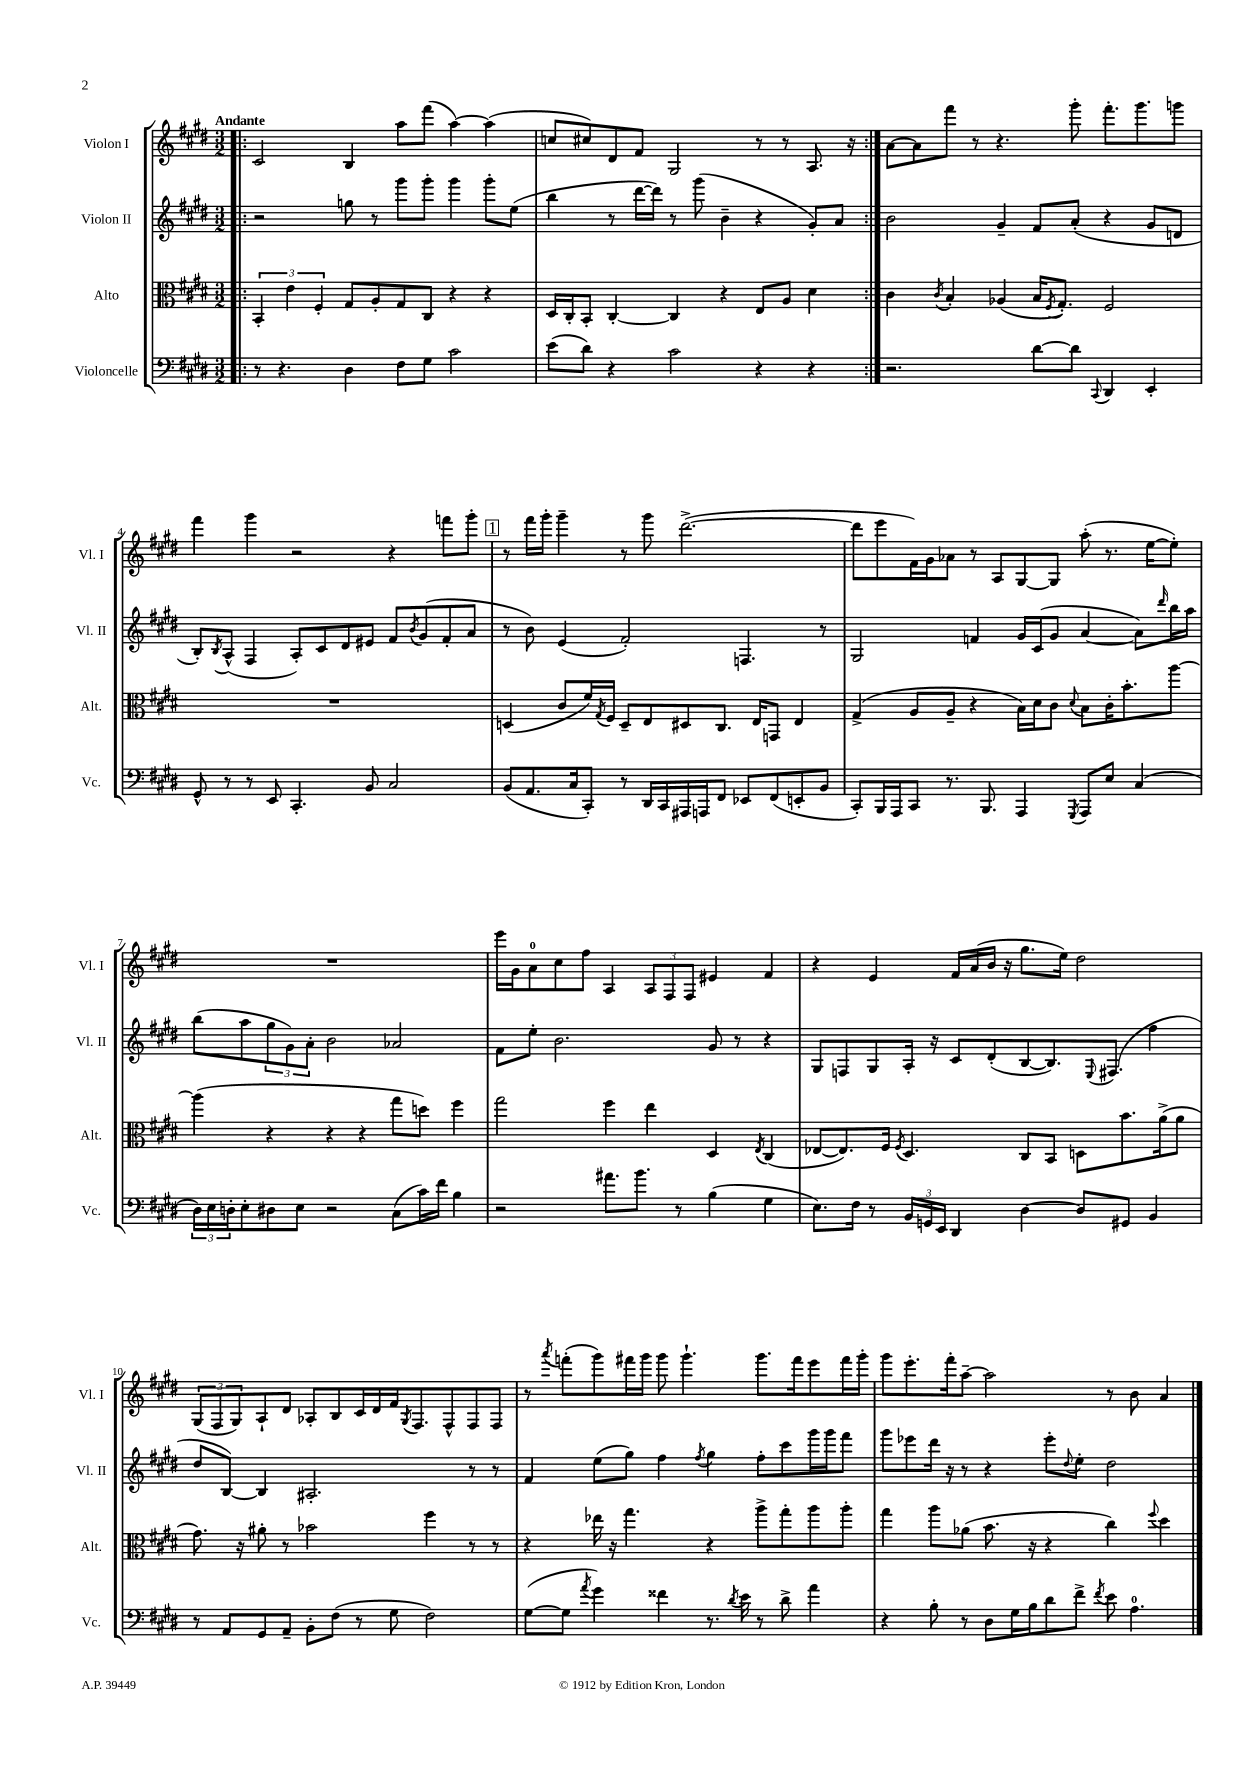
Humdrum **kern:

**kern	**kern	**kern	**kern
*staff4	*staff3	*staff2	*staff1
*clefF4	*clefC3	*clefG2	*clefG2
*k[f#c#g#d#]	*k[f#c#g#d#]	*k[f#c#g#d#]	*k[f#c#g#d#]
*M3/2	*M3/2	*M3/2	*M3/2
=!|:	=!|:	=!|:	=!|:
8r	6BB'	2r	2c#
4.r	.	.	.
.	6e	.	.
.	6F#'	.	.
4D#	8G#	8gg	4B
.	8A'	8r	.
8F#	8G#	8ggg#	8aa
8G#	8C#	8ggg#'	(8fff#
2c#	4r	4ggg#	[4aa)
.	4r	8ggg#'	(4aa]
.	.	(8ee	.
=	=	=	=
(8e	16D#	4bb	8cc
.	16C#'	.	.
8d#)	8BB'	.	8cc#)
4r	[4C#'	8r	8d#
.	.	[16ddd#	8f#
.	.	16ddd#])	.
2c#	4C#]	8r	2G#
.	.	(8ggg#	.
.	4r	4b~	.
4r	8E	4r	8r
.	8A	.	8r
4r	4d#	8g#')	8.A
.	.	8a	.
.	.	.	16r
=:|!	=:|!	=:|!	=:|!
2.r	4c#	2b	[8a
.	.	.	8a]
.	8qc#	.	.
.	4B'	.	8fff#
.	.	.	8r
.	(4A-	4g#~	4.r
[8d#	16B	8f#	.
.	8qF#	.	.
.	8.G#')	.	.
8d#]	.	(8a'	8ggg#'
8qqCC#	.	.	.
4DD#	2F#	4r	8.fff#'
.	.	.	8.ggg#
4EE'	.	8g#	.
.	.	8d	8ggg
=	=	=	=
8GG#^^	1.r	8B')	4fff#
.	.	8qB	.
8r	.	(8A^^	.
8r	.	4F#	4ggg#
8EE	.	.	.
4.CC#'	.	8A')	2r
.	.	8c#	.
.	.	8d#	.
8BB	.	8e#	.
2C#	.	8f#	4r
.	.	8qb	.
.	.	(8g#	.
.	.	8f#'	8fff
.	.	8a	8ggg#'
=	=	=	=
(8BB	(4D	8r	8r
8.AA	.	8b)	16fff#
.	.	.	16ggg#'
.	8c#	(4e	4ggg#~
16C#	.	.	.
8CC#')	16f#)	.	.
.	8qG#	.	.
.	16F#	.	.
8r	8D~	2f#')	8r
16DD#	8E	.	8ggg#
16CC#	.	.	.
16AAA#	8D#	.	([2.ddd#^
16AAA	.	.	.
8FF#	8.C#	.	.
8EE-	.	4.F	.
.	16E	.	.
(8FF#	8GG	.	.
8EE'	4E	.	.
8BB	.	8r	.
=	=	=	=
8CC#')	(4G#^	2G#	8ddd#]
16BBB	.	.	8eee
16AAA	.	.	.
8CC#	8A	.	16f#)
.	.	.	16g#
8.r	8A~	.	8a-
.	4r	4f	8r
8.BBB	.	.	.
.	.	.	8A
4AAA	16B)	16g#	[8G#
.	16d#	(16c#	.
.	8c#	8g#	8G#]
8qGGG#	8qqd#	.	.
8AAA	8B	[4a	(8aa'
8E	16c#'	.	8.r
.	8.b'	.	.
(4C#	.	8a])	.
.	.	.	[16ee
.	.	16qqddd#	.
.	[8aa	16bb	8ee'])
.	.	16aa	.
=	=	=	=
24D#)	(4aa]	(8bb	1.r
24E	.	.	.
24D'	.	.	.
8E'	.	8aa	.
8D#	4r	12gg#	.
.	.	12g#)	.
8E	.	.	.
.	.	12a'	.
2r	4r	2b	.
.	4r	.	.
(8C#	8gg#	2a-	.
16c#)	8dd)	.	.
16f#	.	.	.
4B	4ff#	.	.
=	=	=	=
2r	2gg#	8f#	16eee
.	.	.	16g#
.	.	8ee'	8a
.	.	2.b	8cc#
.	.	.	8ff#
8.a#	4ff#	.	4A
8.b	.	.	.
.	4ee	.	12A
.	.	.	12F#
8r	.	.	.
.	.	.	12F#
(4B	4D#	8g#	4e#
.	.	8r	.
.	8qE	.	.
4G#	(4C#	4r	4f#
=	=	=	=
8.E)	[8E-	8G#	4r
.	8.E-])	8F	.
16F#	.	.	.
8r	.	8G#	4e
.	16F#	.	.
.	8qF#	.	.
24BB	4.D#	16A'	.
24GG	.	.	.
.	.	16r	.
24EE	.	.	.
4DD#	.	8c#	16f#
.	.	.	(16a
.	.	(8d#'	16b
.	.	.	16r
[4D#	8C#	[8B	8.gg#
.	8BB	8.B])	.
.	.	.	16ee)
8D#]	8D	.	2dd#
.	.	8qqE	.
.	.	(8.F#	.
8GG#	8.b	.	.
4BB	.	4ff#	.
.	(16a^	.	.
.	8a	.	.
=	=	=	=
8r	8.g#)	8dd#	(12G#
.	.	.	12F#
8AA	.	[8B)	.
.	.	.	12G#)
.	16r	.	.
8GG#	8a#'	4B]	8A`
8AA~	8r	.	8d#
8BB'	2b-	2.A#'	8A-'
(8F#	.	.	8B
8r	.	.	16c#
.	.	.	16d#
8G#	.	.	16f#
.	.	.	8qG#
.	.	.	8.F#
2F#)	4ff#	.	.
.	.	.	8F#^^
.	8r	8r	8F#
.	8r	8r	8F#
=	=	=	=
([8G#	4r	4f#	8r
.	.	.	8qaaa
8G#]	.	.	(8fff'
8qa	.	.	.
4g#)	16ee-	(8ee	8ggg#)
.	16r	.	.
.	4.gg#	8gg#)	16fff#
.	.	.	16ggg#
4f##	.	4ff#	8ggg#
.	.	.	4.ggg#`
.	.	8qff#	.
8.r	4r	4gg#	.
8qd#	.	.	.
16e	.	.	.
8r	8aa^	8ff#'	8.ggg#
8d#^	8gg#'	8ccc#	.
.	.	.	16fff#
4a	8aa	16ggg#	8eee
.	.	16ggg#	.
.	8aa'	8fff#	16fff#
.	.	.	16ggg#'
=	=	=	=
4r	4gg#	8ggg#	8ggg#
.	.	8eee-	8.eee'
8B'	8aa	16ddd#	.
.	.	16r	16fff#'
8r	(8a-	8r	[8aa~
8D#	8.b	4r	2aa]
16G#	.	.	.
16B	16r	.	.
8d#	4r	8eee-'	.
.	.	8qqdd#	.
8f#^	.	8ee'	.
8qf#	.	.	.
8e	4cc#)	2dd#	8r
4.A	.	.	8b
.	8qqff#	.	.
.	4dd#	.	4a
==	==	==	==
*-	*-	*-	*-
